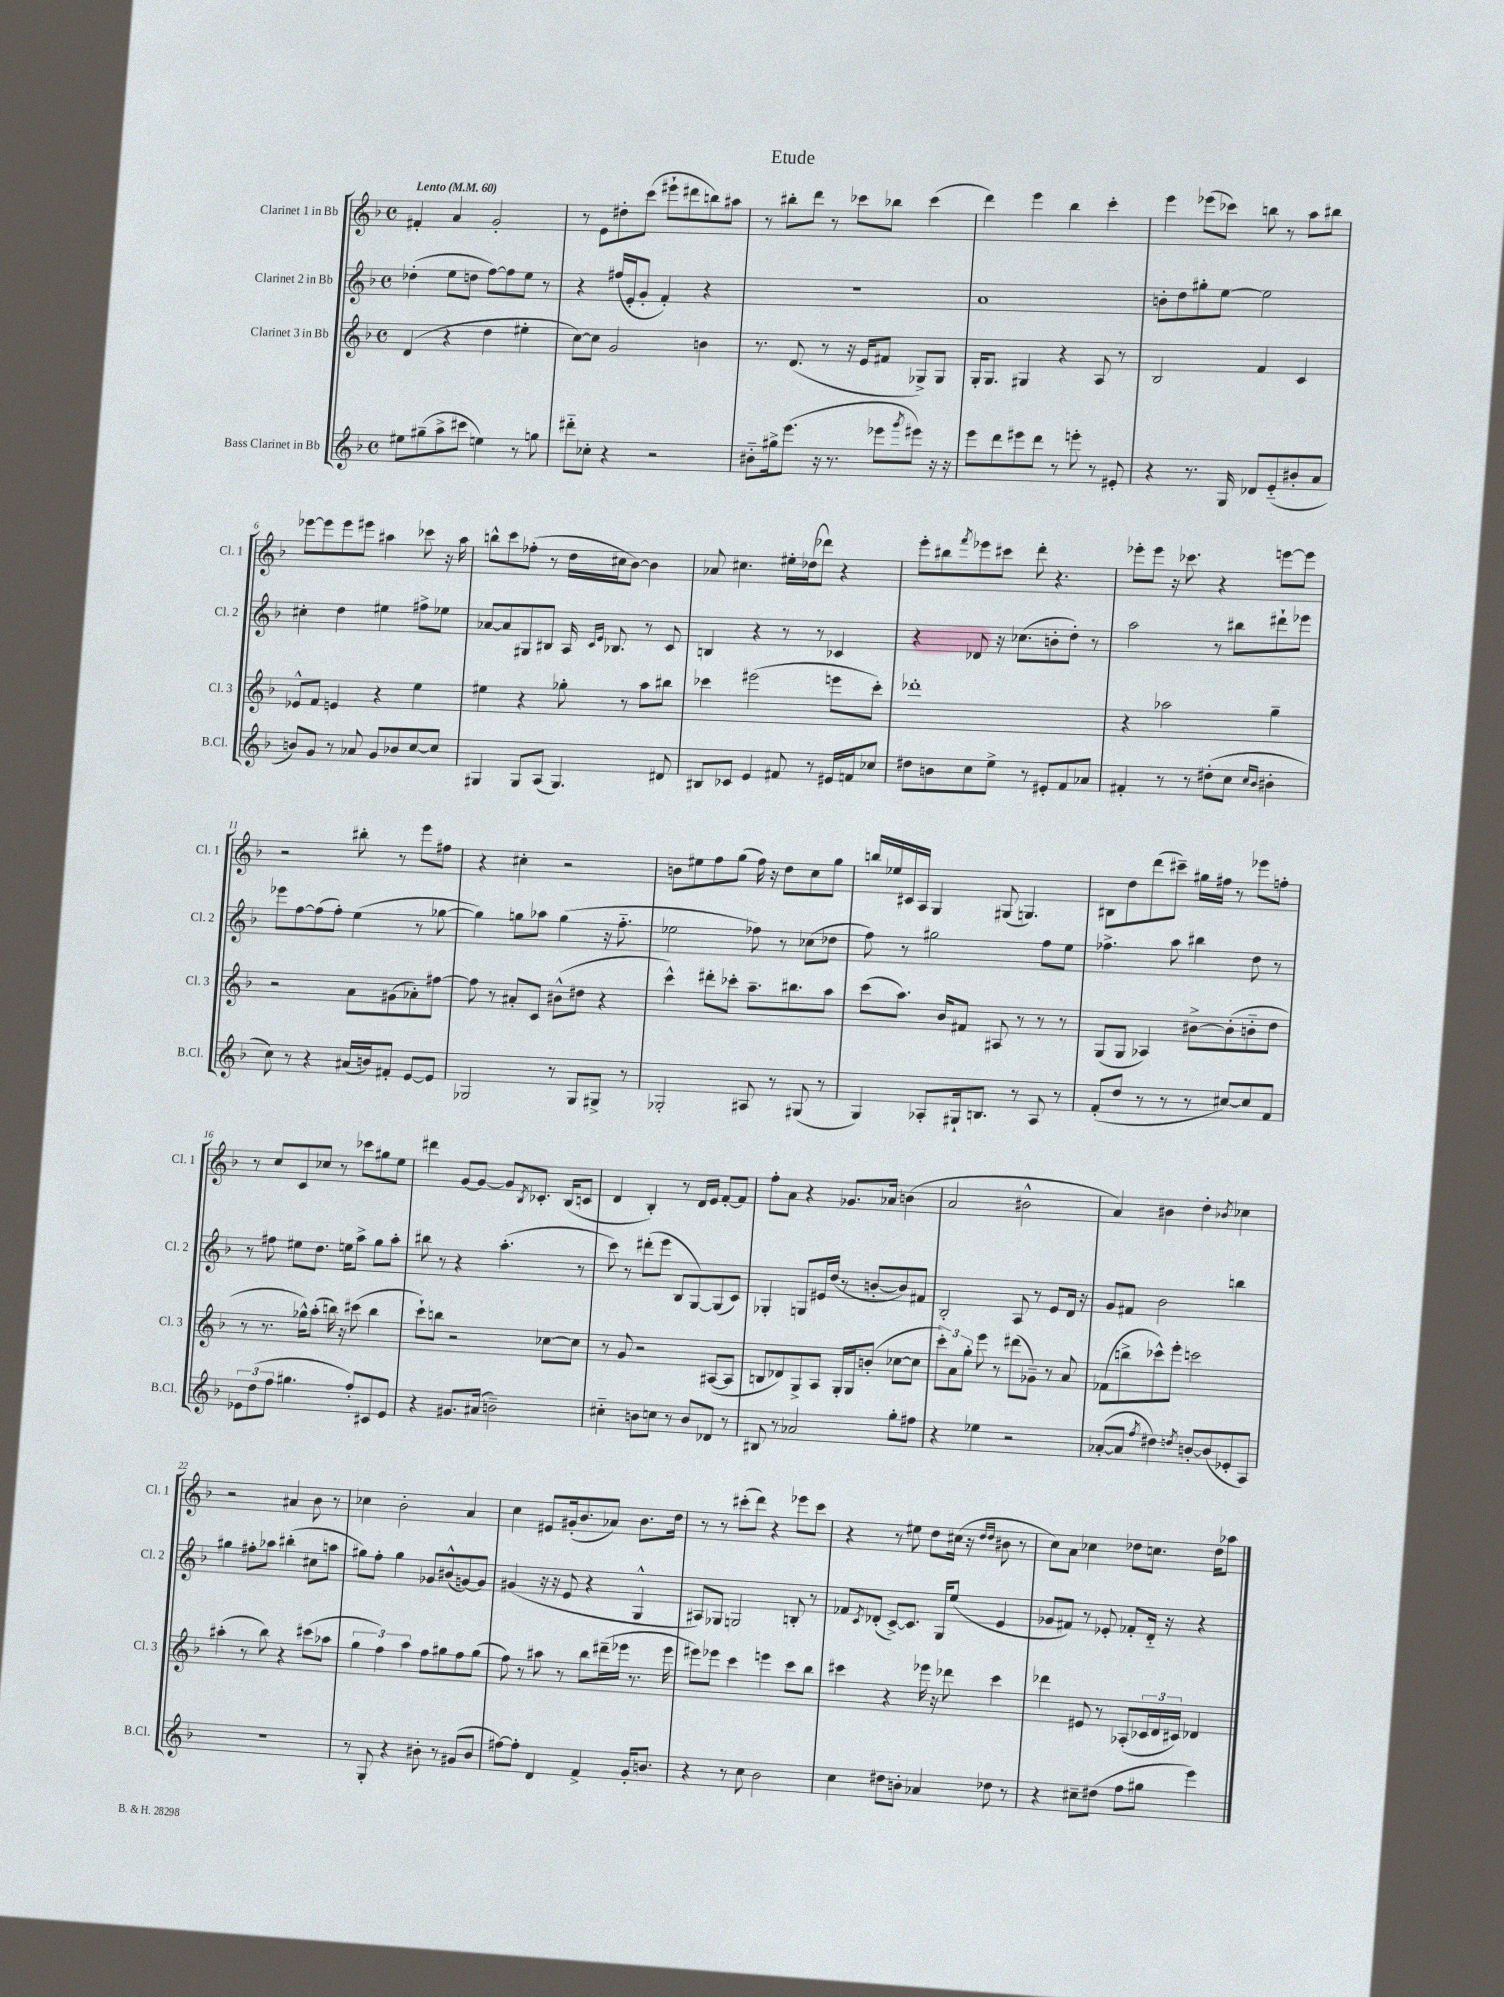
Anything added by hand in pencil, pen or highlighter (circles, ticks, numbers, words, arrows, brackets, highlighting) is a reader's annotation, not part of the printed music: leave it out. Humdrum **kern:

**kern	**kern	**kern	**kern
*staff4	*staff3	*staff2	*staff1
*clefG2	*clefG2	*clefG2	*clefG2
*k[b-]	*k[b-]	*k[b-]	*k[b-]
*M4/4	*M4/4	*M4/4	*M4/4
*met(c)	*met(c)	*met(c)	*met(c)
*MM60	*MM60	*MM60	*MM60
8ee#	(4d	(4dd-'	4f#'
(8gg#~	.	.	.
8aa^	4r	8ee	4a
8ccc#	.	8dd	.
4ee)	4dd	[8ff)	2g'
.	.	8ff]	.
8r	4ee#'	8ee	.
8gg	.	8r	.
=	=	=	=
8ddd#'~	[8cc)	4r	8r
8cc-'	8cc]	.	8e
4r	2g	(16ff#	8dd#'
.	.	16e'	.
.	.	8g'	(8ccc
2r	.	4f')	8eee#`
.	.	.	8ddd#
.	4b	4r	8bb)
.	.	.	8aa#
=	=	=	=
8b#'~	8.r	1r	8r
16gg#^	.	.	8bb#'
(8.eee	(8.d	.	.
.	.	.	8ddd
16r	8r	.	8r
8.r	.	.	.
.	16r	.	8ccc-
.	16e	.	.
8eee-	8f#	.	8bb-
8qggg	.	.	.
8eee#)	8G-^)	.	(4ccc-
16r	8G-	.	.
16r	.	.	.
=	=	=	=
8eee	16G'	1a	4ddd)
.	8.G	.	.
8ddd	.	.	.
8eee#	4G#	.	4eee
8ddd	.	.	.
8r	4r	.	4bb-
8eee'	.	.	.
8r	8A	.	4ccc'
8e#'	8r	.	.
=	=	=	=
4r	2B-	8b'	4eee
.	.	8dd	.
8.r	.	8gg#'	(8eee-
.	.	[8ee	8ccc-)
16G	.	.	.
8d-	4f	2ee]	8bb
(8e'~	.	.	8r
8b#'	4c	.	8aa
8a	.	.	8bb#
=	=	=	=
8b)	8e-^^	4cc#'	[8eee-
8g	8f	.	8eee-]
8r	4e	4dd	8eee-
8a-	.	.	8eee#
8g	4r	4ee#	4aa#
8b-	.	.	.
[8cc	4ee	8ff#^	8ccc-
8cc]	.	8ee-	16r
.	.	.	16aa#
=	=	=	=
4G#	4ee#	[8a-	8bb^^
.	.	8a-]	8ccc
8G#	4r	8G#	(8ff-'
(8A	.	8B#	8r
4.G#)	8gg-'	16A	16dd
.	.	16qqc	.
.	.	16qqe	.
.	.	8.B-	16cc#
.	8r	.	[8b-)
.	8aa	8r	4b-]
8d#	8bb#	8c	.
=	=	=	=
8B#	4ccc-	4B	8a-
8c-	.	.	4.cc#
4e	(2eee#	4r	.
8f#	.	8r	16ee#'
.	.	.	(16dd-
8r	.	8r	8ddd-)
16e#	8eee	4c-	4r
16f	.	.	.
8cc-	8ccc-')	.	.
=	=	=	=
8dd#	1ddd-'	4r	8eee'
8b	.	.	8bb#
.	.	.	8qfff
8cc	.	8d-	8eee-
8ee^	.	16r	8ccc#
.	.	(8.cc-	.
8r	.	.	8ddd'
8e#'	.	8b'	4.r
8f	.	8dd')	.
8a-	.	8r	.
=	=	=	=
4f#'	4r	2aa	8eee-'
.	.	.	8eee-
8r	2aa-	.	16r
.	.	.	8.ccc-
8r	.	.	.
(8dd#'	.	8r	4r
8cc	.	8bb#	.
16qqcc	.	.	.
16qqb-	.	.	.
4b#'	4gg~	8ddd#`	[8eee
.	.	8eee-	8eee]
=	=	=	=
8cc)	2r	8eee-	2r
8r	.	[8ff	.
4r	.	(8ff]	.
.	.	8ff')	.
(16a#	8a	(4ee	8bb#'
16b)	.	.	.
8f#'	(8g#	.	8r
[8e	8a-')	8r	8eee
8e]	[8ff#	[8gg-	8ff#
=	=	=	=
2G-	8ff#]	4gg-])	4r
.	8r	.	.
.	8a#'	8gg	4cc#'
.	8c	8aa-	.
8r	(8b#^^	(4gg	2r
8G-	8dd#	.	.
8G#^	4r	16r	.
.	.	8.ff'~	.
8r	.	.	.
=	=	=	=
2G-'	4ccc^^)	2ee-	8b
.	.	.	8ee#
.	8ddd#'	.	8ff
.	8ccc-'	.	(8gg
8A#	8.aa~	8ff-)	16ff)
.	.	.	16r
8r	.	8r	8dd
.	8.bb#	.	.
(8G#	.	(8cc-	8cc
8r	8aa	8dd-	8gg
=	=	=	=
4G)	(8ccc	8ff)	16bb
.	.	.	16ee-
.	8.aa)	8r	16c#
.	.	.	16A
8A-'	.	2gg#	4G
.	16b-	.	.
16G#`	8f#	.	.
8.B	.	.	.
.	8A#	.	(8G#
8r	8r	.	4.G)
8A-	8r	8ff	.
8r	8r	8ee	.
=	=	=	=
(8f'	(8G	4.ff-^	8B#
8dd	8G	.	8dd
8r	4A-)	.	(8ddd
8r	.	8aa	8ccc#~)
8r	[8b#^	4bb#	16gg#
.	.	.	16ff#
[8cc#)	(8b#']	.	8r
8cc#]	8b'~	8dd	8eee-
8f	8dd	8r	8ff'
=	=	=	=
12e-	8r	8r	8r
(12dd	.	.	.
.	8.r	8ff#	8cc
12ff	.	.	.
4.gg#	.	8ee#	8c
.	16gg-^^)	.	.
.	(8aa'	8.dd	8cc-
.	16bb)	.	8r
.	16r	16ee	.
8ff')	(8ccc#	8aa^	8ccc-
8c#	4bb	8gg	8gg#
8e-	.	8aa'	8ee
=	=	=	=
4r	8ccc`)	8bb#	4ddd#
.	8bb	8r	.
8.g#	2r	4r	[8g
.	.	.	8g_
(16a#	.	.	.
2b~)	.	(4.aa'	8g]
.	.	.	8qB-
.	.	.	8.c-'
.	[8cc-	.	.
.	.	.	(16B-
.	8cc-]	8r	8c
=	=	=	=
4cc#'~	8r	8ccc)	4d
.	8g	8r	.
8b	2r	(8ddd#'	4B-')
8cc	.	8eee	.
8r	.	8B-	8r
8b	.	[8G)	16d
.	.	.	16e
8d-	([8A#	(8G]	[8f'
8r	8A#]	8c)	8f]
=	=	=	=
8B#	8B	4G-'	8ff'
8r	8d-)	.	8a
2a-	8G^	8G	4r
.	8A	16e#	.
.	.	(16dd	.
.	16G'	8r	8.g-
.	16G	.	.
.	(8b'	[8b'	.
.	.	.	16a-
8gg'	[8cc-	8b])	(4b
8ff#	8cc-]	8f#	.
=	=	=	=
4r	12ccc')	2B-'	2a
.	12a	.	.
.	12gg'	.	.
4ee-	8eee	.	.
.	8r	.	.
2r	(8ddd#	8A	2b#^^
.	8g-~)	8r	.
.	8r	8e	.
.	8a	16d	.
.	.	16r	.
=	=	=	=
([8a-'	(8f-	8g	4a)
8a-]	8bb^	8f#	.
8qff	.	.	.
4dd#)	8ccc-^^)	2b-	4b#
.	8eee'	.	.
8qdd	.	.	.
[8b'	2ccc	.	4dd'
(8b]	.	.	.
.	.	.	8qb-
8e-'	.	4bb	4cc-
8A)	.	.	.
=	=	=	=
1r	(4aa#'	4gg#	2r
.	8r	8ff#'	.
.	8bb-)	8aa-	.
.	4r	(4bb#'	4a#
.	(8ccc#	8cc#	8b-
.	8aa-	8aa	8r
=	=	=	=
8r	6gg	8gg#)	4cc-
8G'	.	8ff'	.
.	6ff)	.	.
4r	.	4gg#	2b-'
.	6aa	.	.
8b#'	8ff	8g-	.
8r	8gg#	(8b#^^	.
(8g#	8ff	[8g)	4a
8b#	(8gg#	8g]	.
=	=	=	=
[8ff#)	8ff)	(4g#	4cc
8ff#']	8r	.	.
4d	8aa#	16r	8e#
.	.	16r	.
.	8r	8e	(16g#'
.	.	.	8.b-
4f^	8bb-	4r	.
.	(16ddd#~	.	8a-)
.	16eee-	.	.
16g'	8.r	4G^^	8.b-
8.b	.	.	.
.	16eee-	.	16dd
=	=	=	=
4r	8eee#)	8A#)	8r
.	8eee-	8G-	8r
8r	4ccc	2G	(8ccc#'
8cc	.	.	8ddd)
2b-	4eee	.	4r
.	8ccc	8B'	8eee-
.	8bb-	8r	8ccc#
=	=	=	=
4cc	4ccc#	8f-	4r
.	.	8qc	.
.	.	(8d-'	.
8dd#	4r	[8c^)	8r
8b'	.	8.c]	8ee#
4a-	16eee-	.	8dd
.	16r	16G	.
.	8ddd-	(8ee	(16cc#
.	.	.	16r
.	.	.	16qqdd
.	.	.	16qqdd
8dd-	4ccc#	4e	8b#
8r	.	.	8r
=	=	=	=
4r	4ddd-	8g-	8cc)
.	.	8f#)	8a
8cc#~	8e#	8r	4cc-
(8dd#	8r	8e-'	.
8ff	(8A-'	8f-'	8dd-
8gg#	24c-	16d'~	8.cc
.	24d	.	.
.	.	16r	.
.	24c#)	.	.
4eee)	4d-	4r	.
.	.	.	16dd-
.	.	.	8aa-
==	==	==	==
*-	*-	*-	*-
